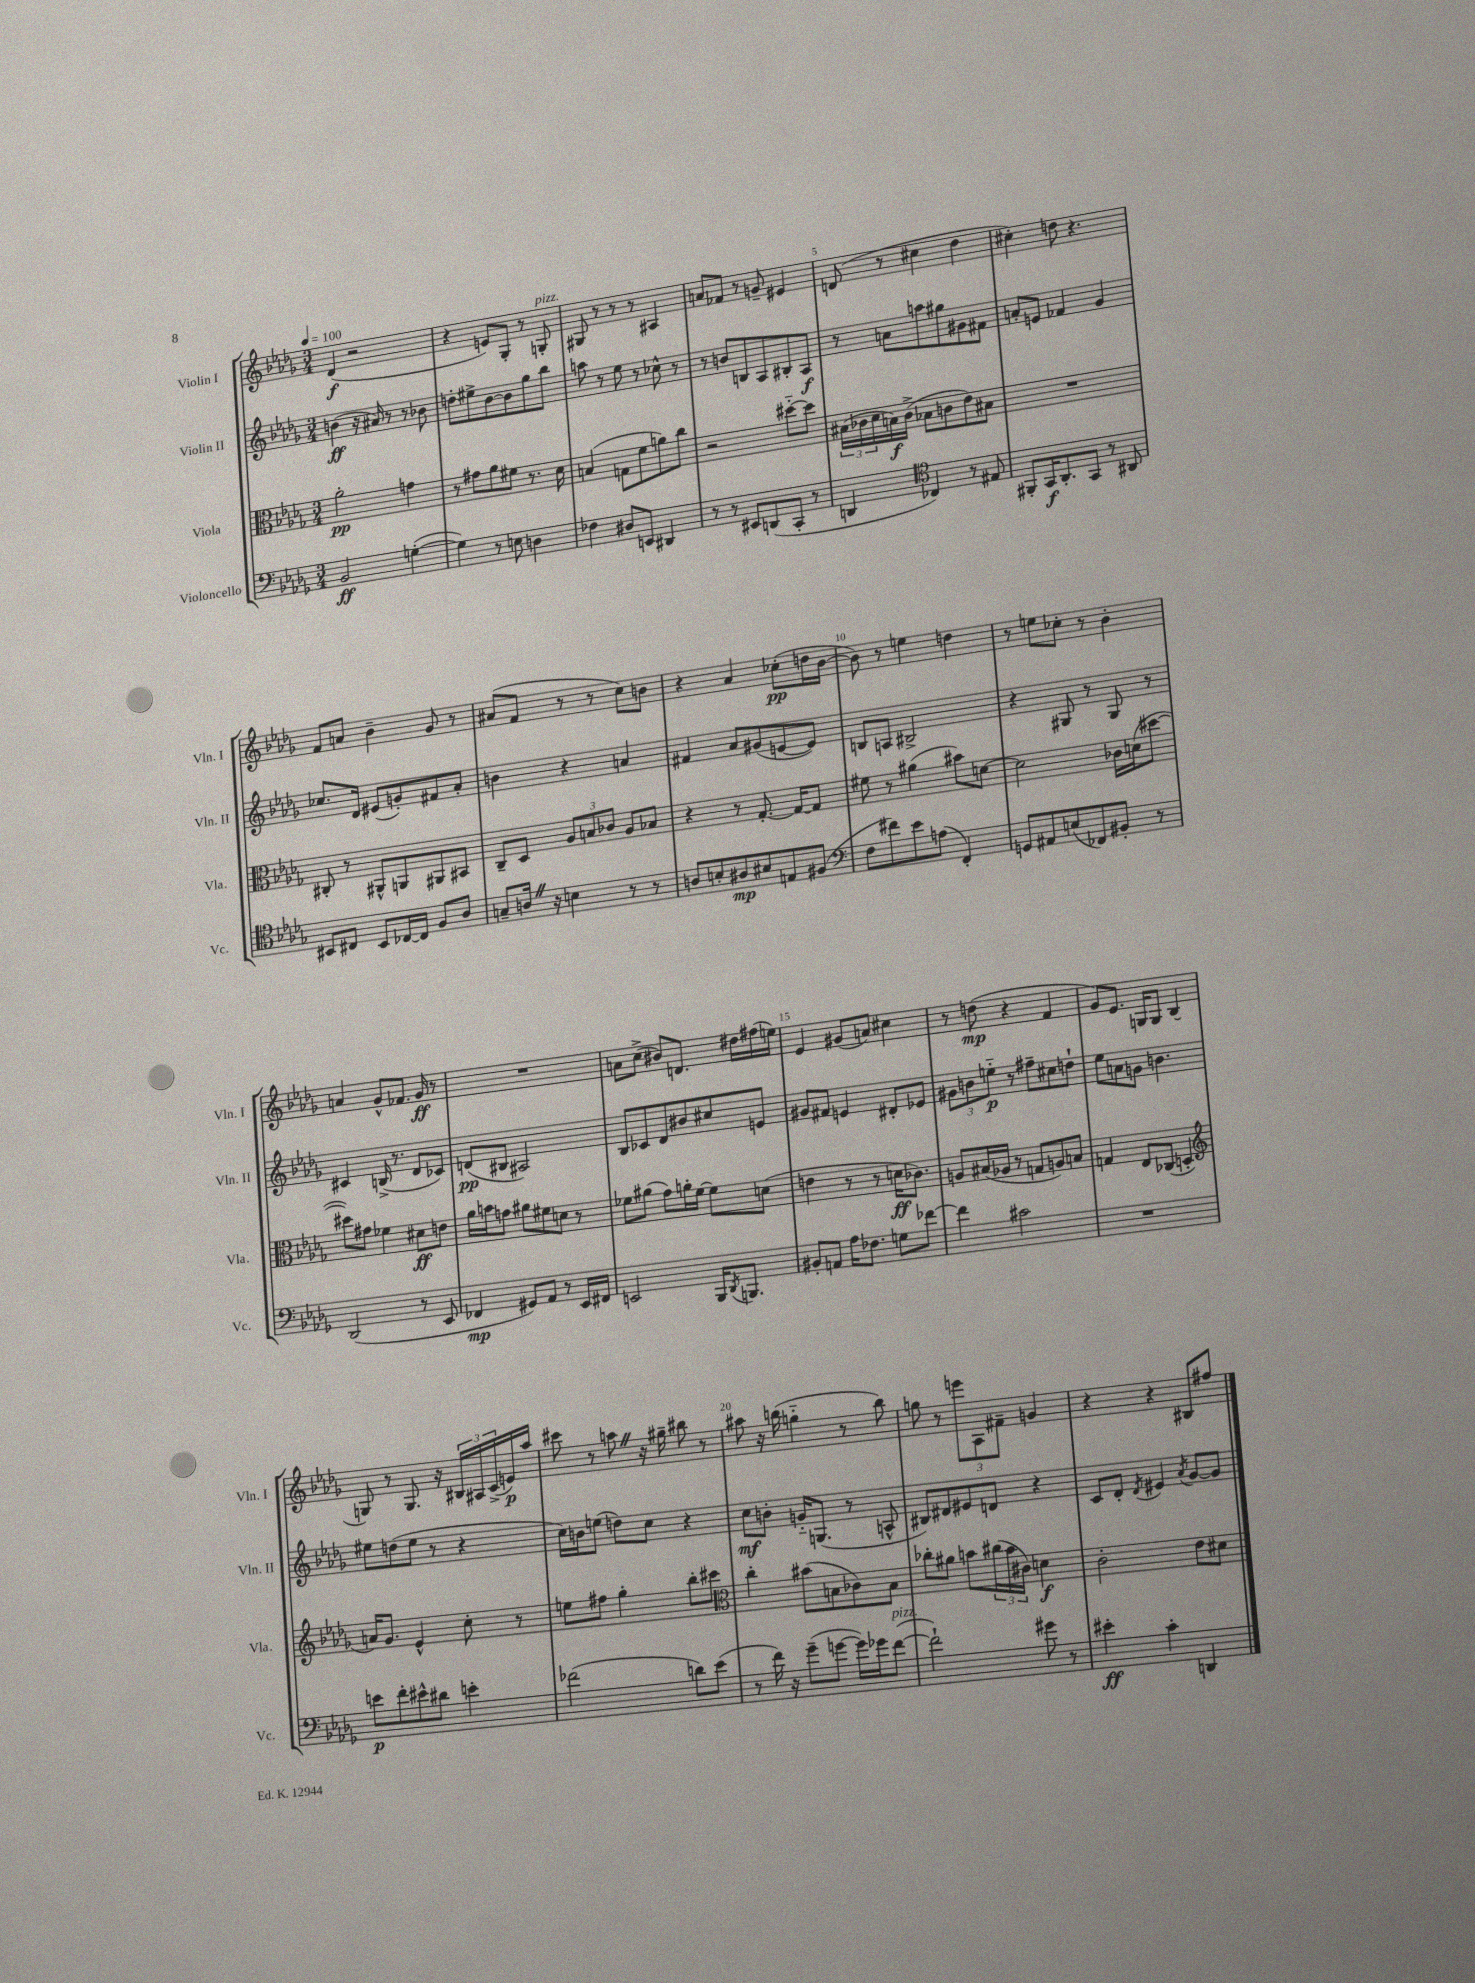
<<
\new StaffGroup <<
\new Staff = "s0" \with { instrumentName = "Violin I" shortInstrumentName = "Vln. I" } {
    \clef treble \key des \major \numericTimeSignature \time 3/4 \tempo 4 = 100
    des'4\f( r2 |
    r4 e'8) ges8-. r8 g8-.^\markup { \italic "pizz." } |
    gis8 r8 r8 r8 ais4 |
    a'8 fes'8 r8 g'8-- eis'4 |
    d'8( r8 cis''4 des''4 |
    cis''4-.) d''8 r4. |
    f'8 a'8 bes'4-- ges'8 r8 |
    ais'8( f'8 r8 r8 c''8) b'8 |
    r4 aes'4 ces''8-.\pp( d''16 bes'16~ |
    bes'8) r8 e''4 d''4 |
    r8 e''8 ces''8-. r8 bes'4-. |
    a'4 ges'8-^ fes'8. ges'16\ff r8 |
    R2. |
    a'8 c''8->( bis'8) d'8. dis''16 fis''16( e''16) |
    ees'4 gis'8( a'8) cis''4 |
    r8 d''8\mp( r4 f'4 |
    ges'8) ees'8. g16 g8 bes4( |
    g8) r8 g8. r16 \tuplet 3/2 { bis16 ais16 c'16->( } e'16\p) aes''16 |
    cis'''8 r8 a''8 \once \override BreathingSign.text = \markup { \musicglyph "scripts.caesura.straight" } \breathe r16 gis''16-- bis''8 r8 |
    ais''8 r16 b''16( g''4-_ r8 b''8) |
    g''8 r8 \tuplet 3/2 { e'''8 aes8 fis'8-- } g'4 |
    r4 r4 bis8 fis''8 \bar "|." |
}
\new Staff = "s1" \with { instrumentName = "Violin II" shortInstrumentName = "Vln. II" } {
    \clef treble \key des \major \numericTimeSignature \time 3/4
    b'4\ff( r16 ais'16) r8 r8 bes'8 |
    d''8-. eis''8-> bes'8~ bes'8 ges''8 bes''8 |
    a''8 r8 ees''8 r8 ces''8-^ r8 |
    r8 b'8 b8 aes8 bis8-. aes8\f |
    r8 a'8 a''8 gis''8 gis'8 fis'8 |
    a'8-. e'8 fes'4 ges'4 |
    ces''8. des'16 eis'8( g'8-.) fis'8 aes'8-. |
    b'4 r4 a'4 |
    fis'4 aes'8 gis'8( e'8~ e'8) |
    b8 a8 bis2-> |
    r4 gis8 r8 gis8 r8 |
    cis'4 b16->( r8. des'8 ces'8) |
    d'8\pp( bis8 ais2) |
    bes8 ces'8 des'8 bis'8 cis''8 e'8 |
    gis'8 fis'8 e'4 dis'8-. ees'8 |
    \tuplet 3/2 { gis'8 b'8 e''8-_\p } r8 fis''8-- cis''8 d''8-! |
    ees''8 a'8 g'8 b'4. |
    eis''8 d''8( eis''8 r8 r4 |
    c''16) b'16 e''8( d''8) c''8 r4 |
    c''8\mf b'8-. g'16-_ g8.( r8 a8-^ |
    bis8) dis'8 eis'8 d'8 r4 |
    c'8 des'8-. \acciaccatura { des'8 } eis'4 \acciaccatura { aes'8 } ges'8~ ges'8 \bar "|." |
}
\new Staff = "s2" \with { instrumentName = "Viola" shortInstrumentName = "Vla." } {
    \clef alto \key des \major \numericTimeSignature \time 3/4
    aes'2-.\pp g'4 |
    r8 gis'8 aes'8 fis'8 r8. des'16 |
    b4( g8 f'8 a'8) c''8 |
    r2 dis''8~-_ dis''8 |
    \tuplet 3/2 { bis16( ces'16 des'16 } b16\f) ces'16->( bes8 c'8 ees'8) bis8 |
    R2. |
    cis8-. r8 ais,8-^ a,8 ais,8 bis,8 |
    c8-- des8 \tuplet 3/2 { aes8 b8 ces'8 } aes8 bes8 |
    r4 r8 ges8.~-. ges16~ ges8 |
    fis'8 r8 ais'4( bis'8) d'8~ |
    d'2 ces'16 d'16( dis''8~ |
    dis''8) gis'8 fes'4 dis'8\ff e'8 |
    aes'16 b'16 g'8 ais'8 fis'8 d'8 r8 |
    fes'8 ais'8( ges'8) a'16-. fes'16~ fes'8 d'8( |
    e'4 r8 r8 d'16\ff ces'8.) |
    a8 bis16( aes16 r8 g8 a8) b8 |
    g4 ees8 ces8( d4-. |
    \clef treble a'16) ges'8. ees'4-^ c''8-. r8 |
    e''8 fis''8 ges''4-. bes''8-. cis'''8 |
    \clef alto c''4-. bis'8( b8 ces'8) b8 |
    ces''8-. ais'8 b'8 \tuplet 3/2 { cis''16( b'16 cis'16) } d'4\f |
    c'2-. ees'8 dis'8 \bar "|." |
}
\new Staff = "s3" \with { instrumentName = "Violoncello" shortInstrumentName = "Vc." } {
    \clef bass \key des \major \numericTimeSignature \time 3/4
    bes,2\ff g4~-.( |
    g4) r8 e8 d4 |
    fes4 dis8 e,8 dis,4 |
    r8 r8 eis,8 d,8( c,8-. r8 |
    d,4 \clef tenor ces4) r8 eis8 |
    fis,8-. ges,16\f aes,8.-. ges,8 r8 ais,8 |
    bis,8 cis8 bis,8 ces16~ ces16 f8 aes8 |
    g8-- a16 \once \override BreathingSign.text = \markup { \musicglyph "scripts.caesura.straight" } \breathe r16 b4 r8 r8 |
    a8 b8-. ais8\mp bis8 e8 fis8( |
    \clef bass f8 fis'8) ees'8 a8( f,4-.) |
    g,8 ais,8 e8( fes,8) bis,8-. r8 |
    des,2( r8 ees,8 |
    fes,4\mp gis,8) aes,8 r8 ees,16 fis,16 |
    e,2 bes,,16 \acciaccatura { des,8 } b,,8. |
    bis,8-. a,8 aes16 fes8. g8 fes'8~ |
    fes'4 cis'2 |
    R2. |
    e'8\p f'8-. eis'8-^ dis'8 e'4-. |
    fes'2( d'8) ees'8( |
    r8 f'16) r16 ges'8--( g'8~ g'16) ges'16 f'8~^\markup { \italic "pizz." }( |
    f'2-!) gis'8 r8 |
    eis'4-.\ff c'4-. d,4 \bar "|." |
}
>>
>>
\layout { \context { \Score \override BarNumber.break-visibility = ##(#f #t #t) barNumberVisibility = #(every-nth-bar-number-visible 5) } }
